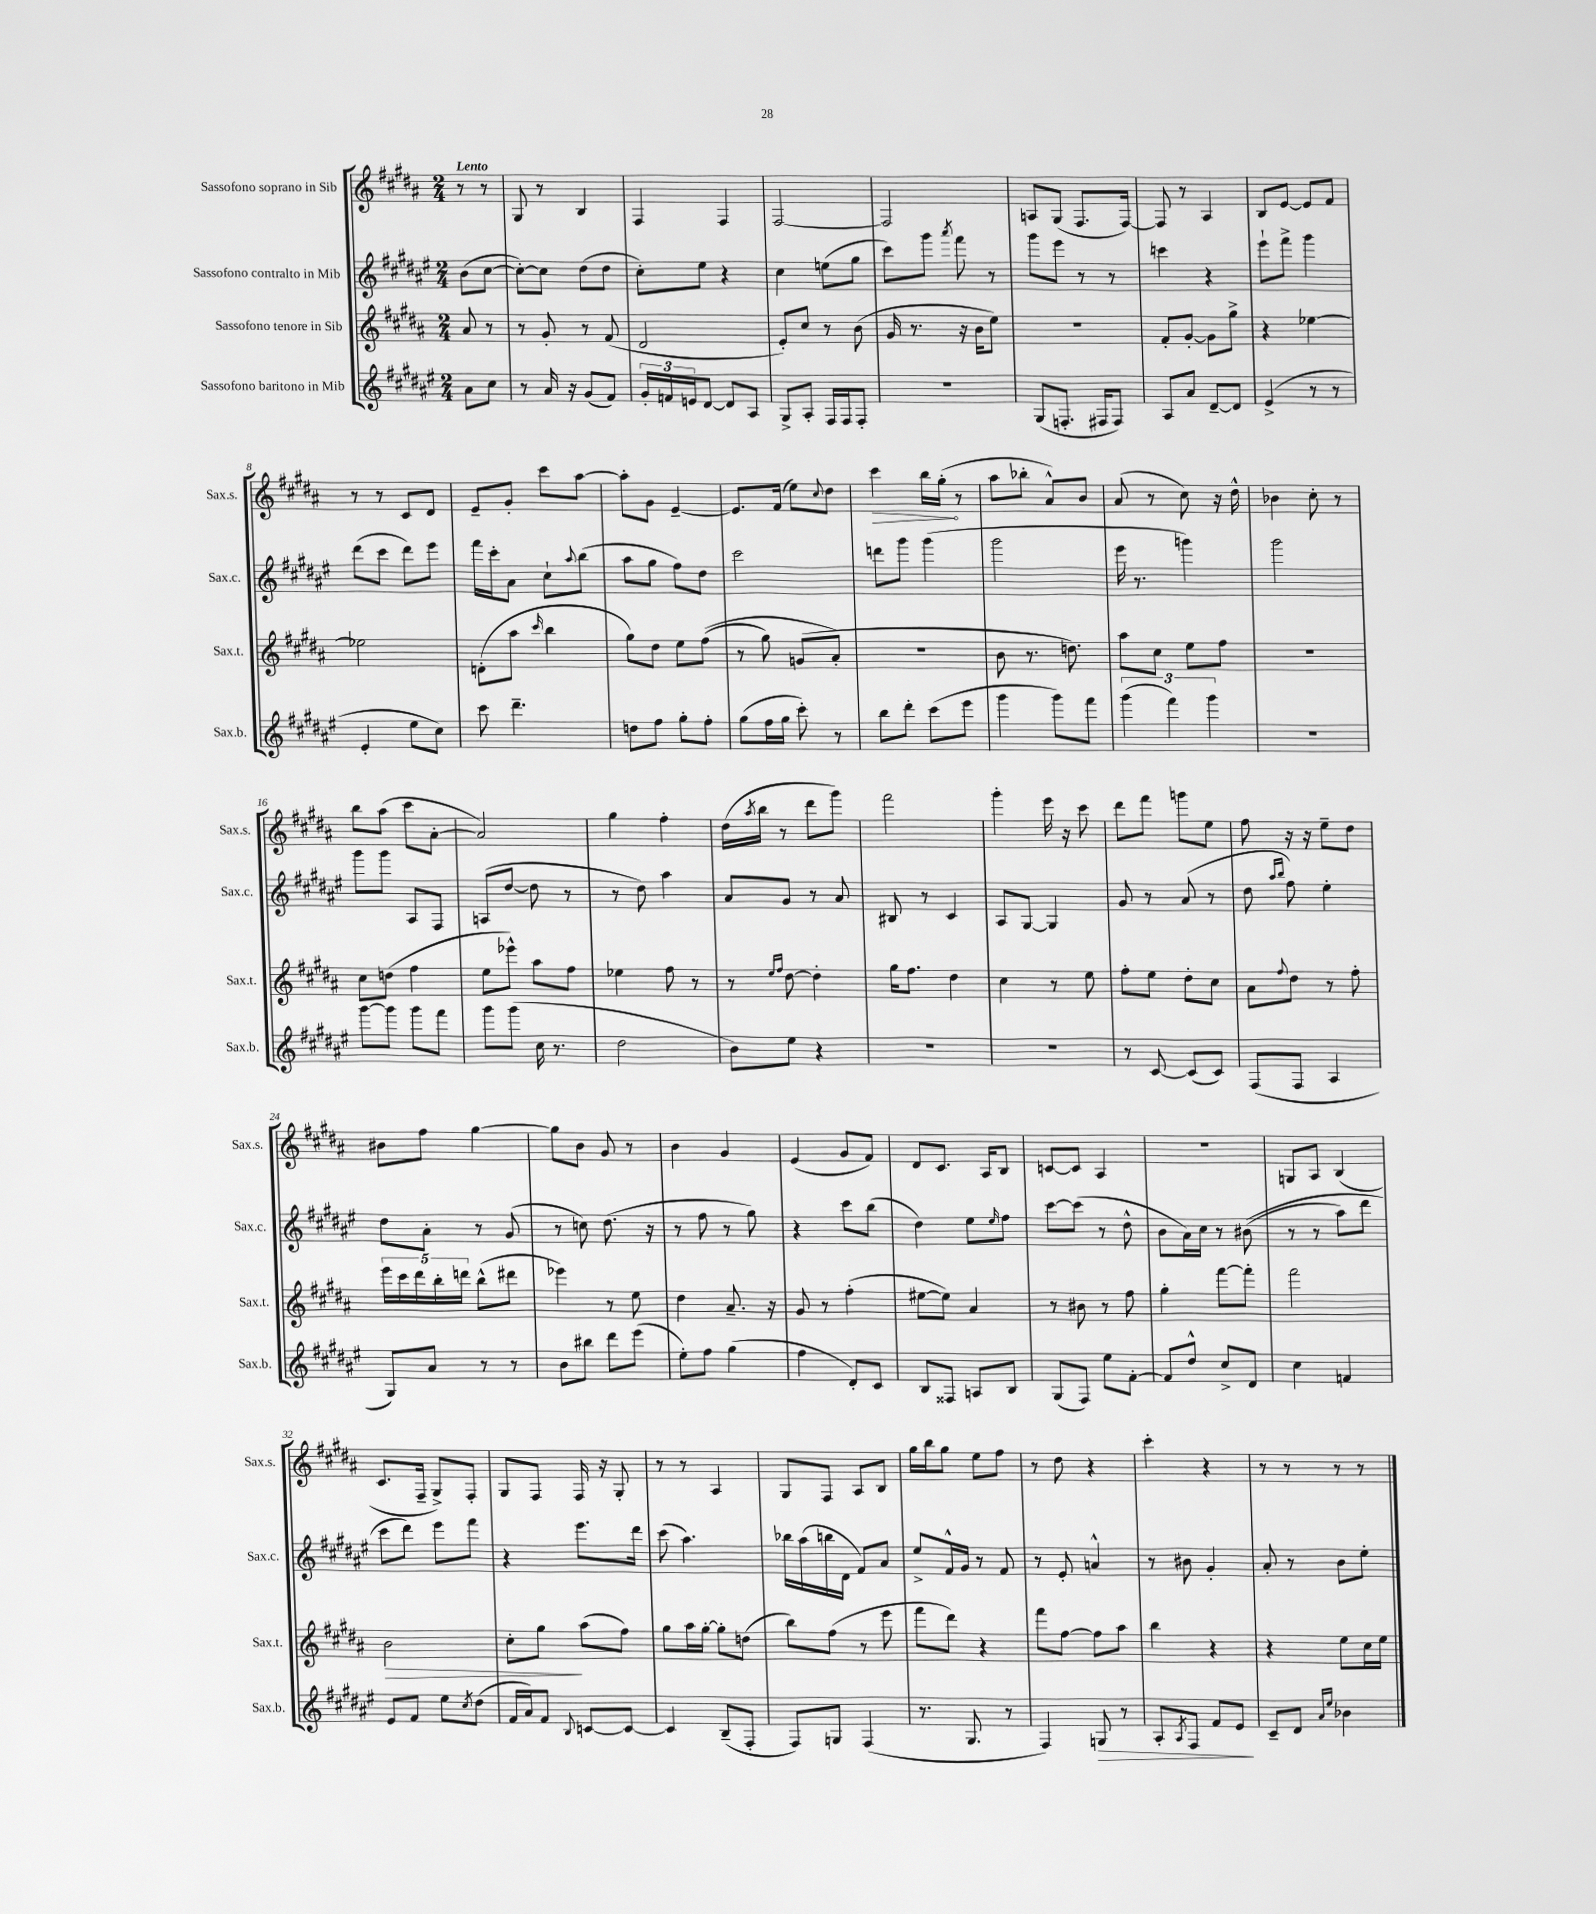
<<
\new StaffGroup <<
\new Staff = "s0" \with { instrumentName = "Sassofono soprano in Sib" shortInstrumentName = "Sax.s." } {
    \clef treble \key b \major \numericTimeSignature \time 2/4 \partial 4 \tempo "Lento"
    r8 r8 |
    gis8 r8 b4 |
    fis4 fis4 |
    fis2~ |
    fis2 |
    a8 gis8( fis8. fis16~) |
    fis8 r8 ais4 |
    b8 e'8~ e'8 fis'8 |
    r8 r8 cis'8 dis'8 |
    e'8-- gis'8-. cis'''8 ais''8~ |
    ais''8-. gis'8 e'4~-- |
    e'8. fis'16( e''8) \appoggiatura { cis''8 } dis''8 |
    \once \override Hairpin.circled-tip = ##t cis'''4\> b''16 gis''16-.\!( r8 |
    ais''8 bes''8-. ais'8-^) b'8 |
    ais'8( r8 cis''8) r16 dis''16-^ |
    bes'4 cis''8-. r8 |
    b''8 ais''8( cis'''8 ais'8~-. |
    ais'2) |
    gis''4 fis''4-. |
    dis''16( \acciaccatura { ais''8 } b''16 r8 dis'''8 gis'''8) |
    fis'''2 |
    gis'''4-. e'''16 r16 cis'''8 |
    dis'''8 fis'''8 g'''8 e''8 |
    fis''8 r16 r16 e''8-- dis''8 |
    bis'8 fis''8 gis''4~ |
    gis''8 b'8 gis'8 r8 |
    b'4 gis'4 |
    e'4( gis'8 fis'8) |
    dis'8 cis'8. ais16 b8 |
    c'8~ c'8 ais4 |
    r2 |
    g8 ais8 b4( |
    cis'8. fis16-- gis8->) fis8-. |
    gis8 fis8 fis16 r16 gis8-. |
    r8 r8 ais4 |
    gis8 fis8 ais8 b8 |
    gis''16 b''16 gis''8 e''8 fis''8 |
    r8 dis''8 r4 |
    cis'''4-. r4 |
    r8 r8 r8 r8 \bar "|." |
}
\new Staff = "s1" \with { instrumentName = "Sassofono contralto in Mib" shortInstrumentName = "Sax.c." } {
    \clef treble \key fis \major \numericTimeSignature \time 2/4 \partial 4
    b'8( cis''8~ |
    cis''8~-.) cis''8 dis''8( dis''8 |
    cis''8-.) eis''8 r4 |
    cis''4 e''8( gis''8 |
    cis'''8) gis'''8 \acciaccatura { ais'''8 } fis'''8 r8 |
    gis'''8 eis'''8 r8 r8 |
    c'''4 r4 |
    eis'''8-! fis'''8-> gis'''4 |
    dis'''8( cis'''8 dis'''8) eis'''8 |
    fis'''16 cis'''16-. ais'8 cis''8-! \appoggiatura { ais''8 } b''8( |
    ais''8 gis''8 fis''8) dis''8 |
    cis'''2 |
    d'''8 gis'''8 gis'''4( |
    gis'''2 |
    eis'''16 r8. g'''4) |
    gis'''2 |
    gis'''8 gis'''8 ais8 fis8 |
    a8( dis''8~ dis''8 r8 |
    r8 dis''8) ais''4 |
    ais'8 gis'8 r8 ais'8 |
    bis8 r8 cis'4 |
    ais8 gis8~ gis4 |
    gis'8 r8 ais'8( r8 |
    dis''8 \grace { ais''16 b''16 } fis''8) eis''4-. |
    dis''8 ais'8-. r8 gis'8( |
    r8 c''8) dis''8.( r16 |
    r8 fis''8 r8 gis''8) |
    r4 cis'''8 b''8( |
    dis''4) eis''8 \grace { eis''16 } fis''8 |
    cis'''8~ cis'''8( r8 dis''8-^ |
    b'8 ais'16) cis''16 r8 bis'8(\( |
    r8 r8 ais''8) dis'''8 |
    cis'''8 dis'''8\) eis'''8 fis'''8 |
    r4 eis'''8. dis'''16 |
    cis'''8( ais''4.) |
    bes''16 ais''16( b''16 dis'16 fis'8) ais'8 |
    eis''8-> fis'16-^ gis'16 r8 fis'8 |
    r8 eis'8-. a'4-^ |
    r8 bis'8 gis'4-. |
    ais'8-. r8 b'8 eis''8-. \bar "|." |
}
\new Staff = "s2" \with { instrumentName = "Sassofono tenore in Sib" shortInstrumentName = "Sax.t." } {
    \clef treble \key b \major \numericTimeSignature \time 2/4 \partial 4
    ais'8 r8 |
    r8 gis'8-. r8 fis'8( |
    dis'2 |
    e'8-.) cis''8 r8 b'8( |
    gis'16 r8. r16 b'16 e''8) |
    r2 |
    fis'8-. gis'8~-. gis'8 gis''8-> |
    r4 ees''4~ |
    ees''2 |
    d'8-.( ais''8 \grace { cis'''16 } b''4 |
    gis''8) dis''8 e''8 fis''8(\( |
    r8 gis''8) g'8( ais'8-.\) |
    r2 |
    b'8 r8. d''8.) |
    ais''8 cis''8 e''8 fis''8 |
    R2 |
    cis''8 d''8( fis''4 |
    e''8 ees'''8-^) ais''8 fis''8 |
    ees''4 fis''8 r8 |
    r8 \grace { e''16 fis''16 } dis''8~ dis''4-. |
    gis''16 fis''8. dis''4 |
    cis''4 r8 e''8 |
    fis''8-. e''8 dis''8-. cis''8 |
    ais'8 \appoggiatura { fis''8 } dis''8 r8 fis''8-. |
    \tuplet 5/4 { e'''16 cis'''16 dis'''16 b''16-. d'''16 } b''8-^( dis'''8 |
    ees'''4) r8 e''8 |
    dis''4 ais'8.-- r16 |
    gis'8 r8 fis''4-.( |
    eis''8~ eis''8) ais'4 |
    r8 bis'8 r8 fis''8 |
    gis''4-. fis'''8~ fis'''8-. |
    fis'''2 |
    b'2\> |
    cis''8-. gis''8\! ais''8( fis''8) |
    gis''8 ais''16 gis''16~-. gis''8-. d''8( |
    b''8) fis''8( r8 e'''8 |
    fis'''8 dis'''8) r4 |
    fis'''8 fis''8~ fis''8 ais''8 |
    b''4 r4 |
    r4 e''8 cis''16 e''16 \bar "|." |
}
\new Staff = "s3" \with { instrumentName = "Sassofono baritono in Mib" shortInstrumentName = "Sax.b." } {
    \clef treble \key fis \major \numericTimeSignature \time 2/4 \partial 4
    ais'8 cis''8 |
    r8 ais'16 r16 gis'8( fis'8) |
    \tuplet 3/2 { gis'16-. f'16 e'16 } dis'8~ dis'8 ais8 |
    gis8-> ais8-. fis16 fis16 fis8-. |
    R2 |
    gis8( f8.-. fis16 fis8) |
    ais8 ais'8 dis'8~-- dis'8 |
    eis'4->( r8 r8 |
    eis'4-. eis''8 cis''8) |
    cis'''8 dis'''4.-- |
    d''8 fis''8 gis''8-. fis''8-. |
    gis''8( fis''16 gis''16 cis'''8-.) r8 |
    b''8 dis'''8-. cis'''8( eis'''8 |
    gis'''4 gis'''8) fis'''8 |
    \tuplet 3/2 { gis'''4( fis'''4) gis'''4 } |
    r2 |
    gis'''8~ gis'''8 gis'''8 fis'''8 |
    gis'''8 gis'''8( cis''16 r8. |
    dis''2 |
    b'8) eis''8 r4 |
    R2 |
    R2 |
    r8 cis'8~ cis'8( cis'8) |
    fis8( fis8 ais4 |
    gis8) ais'8 r8 r8 |
    b'8 bis''8 dis'''8 eis'''8( |
    eis''8-.) fis''8 gis''4( |
    fis''4 dis'8-.) cis'8 |
    b8 fisis8 a8 b8 |
    gis8( fis8) eis''8 fis'8~-. |
    fis'8 dis''8-^ cis''8-> dis'8 |
    cis''4 f'4 |
    eis'8 fis'8 eis''8 \acciaccatura { cis''8 } dis''8( |
    fis'16 ais'16) fis'8 \appoggiatura { b8 } c'8~ c'8~ |
    c'4 b8--( fis8-. |
    fis8) g8 fis4( |
    r8. gis8. r8 |
    fis4) g8\> r8 |
    ais8-. \acciaccatura { ais8 } fis8 fis'8 eis'8\! |
    cis'8-- dis'8 \grace { ais'16 eis''16 } bes'4 \bar "|." |
}
>>
>>
